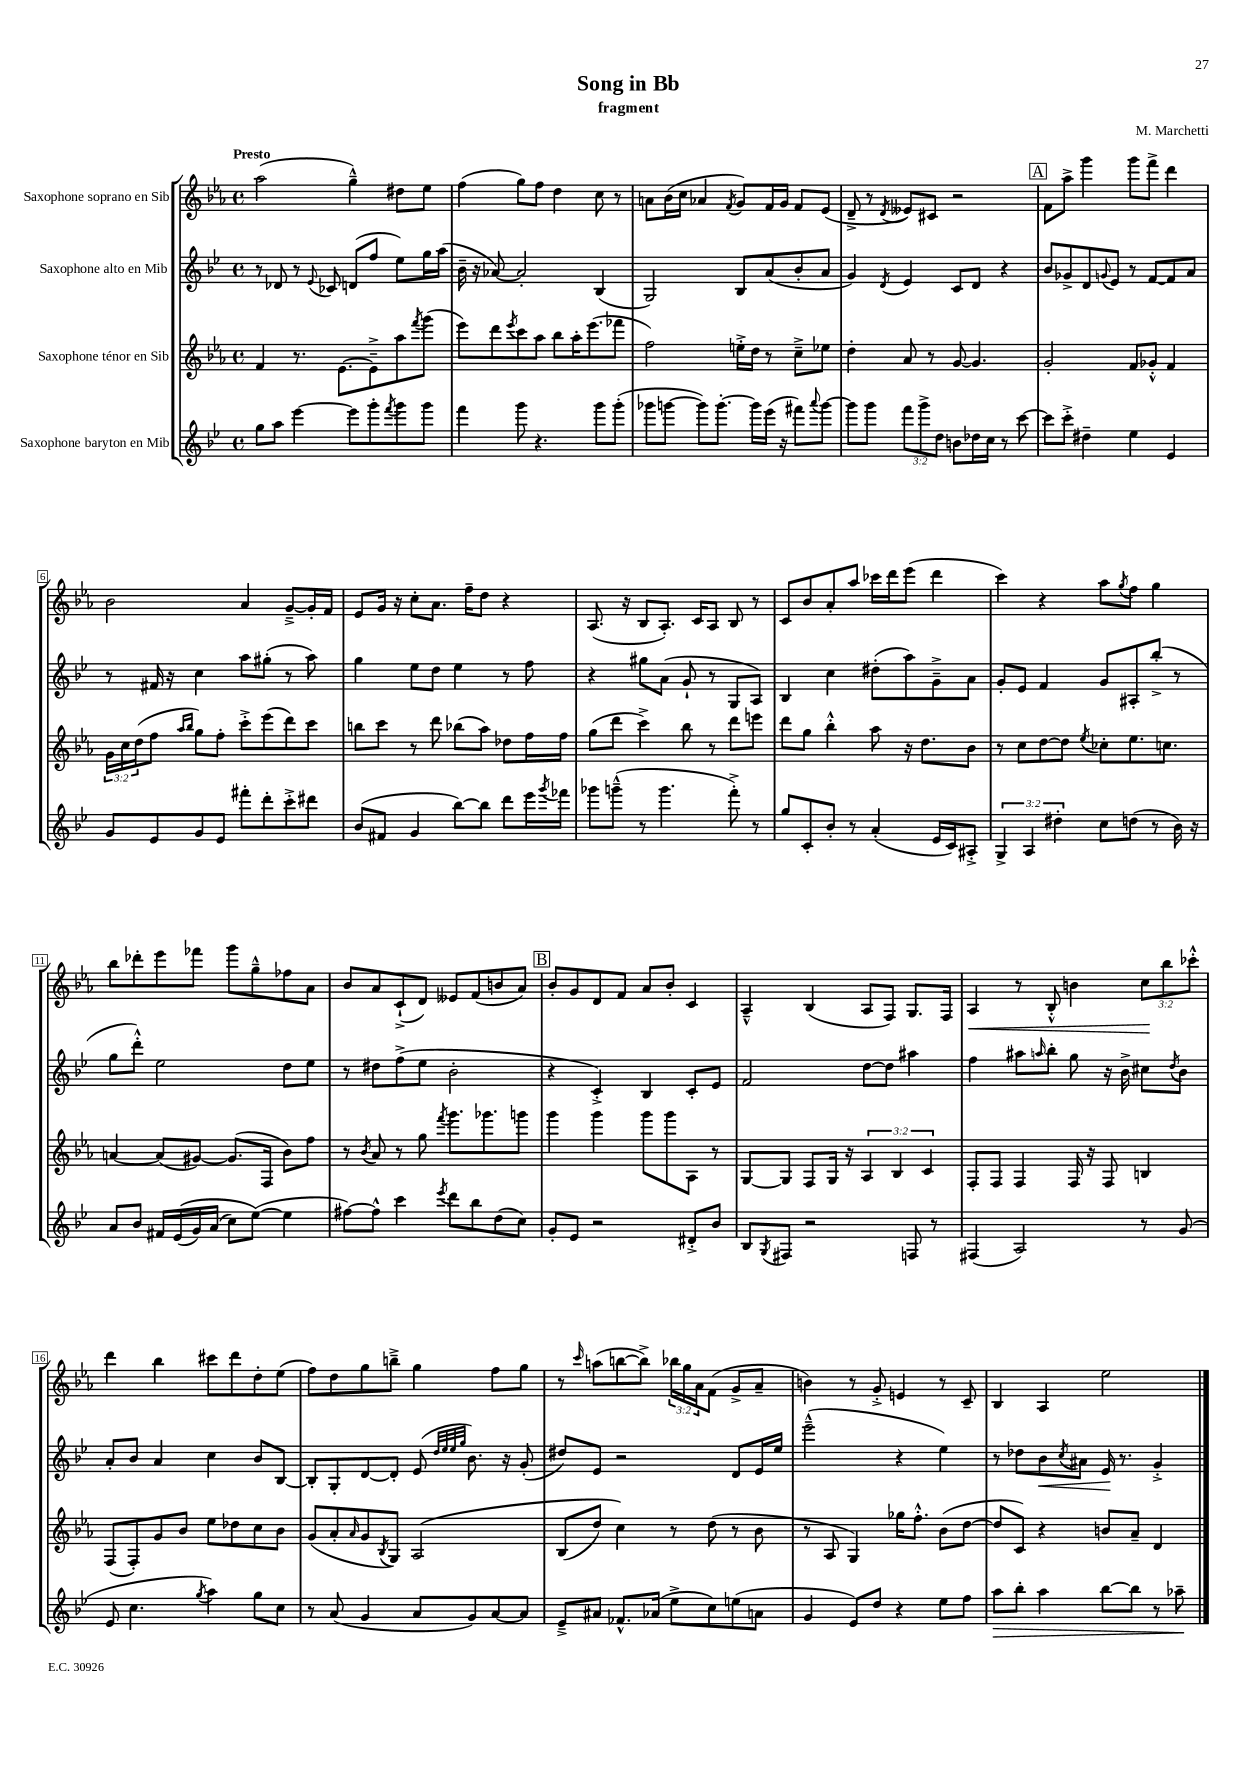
\header { title = "Song in Bb" composer = "M. Marchetti" subtitle = "fragment" }
<<
\new StaffGroup <<
\new Staff = "s0" \with { instrumentName = "Saxophone soprano en Sib" } {
    \clef treble \key ees \major \defaultTimeSignature \time 4/4 \override Staff.TupletNumber.text = #tuplet-number::calc-fraction-text \tempo "Presto"
    aes''2( g''4---^) dis''8 ees''8 |
    f''4( g''8) f''8 d''4 c''8 r8 |
    a'8 bes'16( c''16 aes'4 \acciaccatura { f'8 } g'8) f'16 g'16 f'8 ees'8( |
    d'8---> r8 \acciaccatura { d'8 } eeses'8) cis'8 r2 |
    \mark \markup { \box "A" } f'8 aes''8-> g'''4 g'''8 f'''8-> d'''4 |
    bes'2 aes'4 g'8~---> g'16-. f'16 |
    ees'8 g'16 r16 c''8-. aes'8. f''16-- d''8 r4 |
    aes8.( r16 bes8 aes8.-.) c'16 aes8 bes8 r8 |
    c'8 bes'8 aes'8-. aes''8 ces'''16 d'''16 ees'''8( d'''4 |
    c'''4) r4 aes''8 \acciaccatura { g''8 } f''8 g''4 |
    bes''8 des'''8-. ees'''8 fes'''8 g'''8 g''8---^ fes''8 aes'8 |
    bes'8 aes'8 c'8-!->( d'8) eeses'8 f'8( b'8 aes'8) |
    \mark \markup { \box "B" } bes'8-. g'8 d'8 f'8 aes'8 bes'8-. c'4 |
    aes4---^ bes4( aes8 f8) g8. f16 |
    aes4\< r8 bes8-.-^ b'4 \tuplet 3/2 { c''8\! bes''8 ces'''8-.-^ } |
    d'''4 bes''4 cis'''8 d'''8 d''8-. ees''8( |
    f''8) d''8 g''8 b''8---> g''4 f''8 g''8 |
    r8 \grace { c'''16 } a''8( b''8~ b''8->) \tuplet 3/2 { bes''16 g''16 aes'16 } f'8( g'8-> aes'8-- |
    b'4) r8 g'8-.-> e'4 r8 c'8-- |
    bes4 aes4 ees''2 \bar "|." |
}
\new Staff = "s1" \with { instrumentName = "Saxophone alto en Mib" } {
    \clef treble \key bes \major \defaultTimeSignature \time 4/4
    r8 des'8 r8 \appoggiatura { ees'8 } ces'8 d'8( f''8 ees''8) g''16 a''16( |
    bes'16-- r16 aes'8~) aes'2-. bes4( |
    g2) bes8 a'8( bes'8-. a'8 |
    g'4) \acciaccatura { d'8 } ees'4 c'8 d'8 r4 |
    \mark \markup { \box "A" } bes'8 ges'8-> d'8 \appoggiatura { g'8 } ees'8 r8 f'8~ f'8 a'8 |
    r8 fis'16 r16 c''4 a''8 gis''8-.( r8 a''8) |
    g''4 ees''8 d''8 ees''4 r8 f''8 |
    r4 gis''8 a'8( g'8-! r8 g8 a8) |
    bes4 c''4 dis''8-.( a''8) g'8---> a'8 |
    g'8-. ees'8 f'4 g'8 ais8-. bes''8-.->( r8 |
    g''8 d'''8-.-^) ees''2 d''8 ees''8 |
    r8 dis''8 f''8->( ees''8 bes'2-. |
    \mark \markup { \box "B" } r4 c'4-.->) bes4 c'8-. ees'8 |
    f'2 d''8~ d''8 ais''4 |
    f''4 ais''8 \grace { a''16 } bes''8-. g''8 r16 bes'16-> cis''8 \acciaccatura { d''8 } bes'8 |
    a'8-. bes'8 a'4 c''4 bes'8 bes8~ |
    bes8-. g8-. d'8~ d'8-. ees'8( \grace { d''32 ees''32 ees''32 g''32 } bes'8.) r16 g'8-.( |
    dis''8) ees'8 r2 d'8 ees'16 ees''16 |
    ees'''2---^( r4 ees''4) |
    r8 des''8 bes'8\< \acciaccatura { c''8 } ais'8 ees'16\! r8. g'4-.-> \bar "|." |
}
\new Staff = "s2" \with { instrumentName = "Saxophone ténor en Sib" } {
    \clef treble \key ees \major \defaultTimeSignature \time 4/4 \override Staff.TupletNumber.text = #tuplet-number::calc-fraction-text
    f'4 r8. ees'8.~ ees'8---> aes''8 \acciaccatura { f'''8 } g'''8( |
    ees'''8) d'''8 \acciaccatura { ees'''8 } c'''8 aes''8 bes''8 aes''16-. ees'''8.( fes'''8 |
    f''2) e''16-.-> d''16 r8 c''8---> ees''8 |
    d''4-. aes'8 r8 g'8~ g'4. |
    \mark \markup { \box "A" } g'2-. f'8 ges'8-.-^ f'4 |
    \tuplet 3/2 { g'16 c''16 d''16( } f''8 \grace { aes''16 bes''16 } g''8) f''8-. c'''8-.-> ees'''8( d'''8) c'''8 |
    b''8 c'''8 r8 d'''8 bes''8( aes''8) des''8 f''16 f''16 |
    g''8( d'''8 c'''4->) bes''8 r8 d'''8 e'''8 |
    d'''8 g''8 bes''4-.-^ aes''8 r16 d''8. bes'8 |
    r8 c''8 d''8~ d''8 \acciaccatura { ees''8 } ces''8-. ees''8. c''8. |
    a'4~ a'8( gis'8~) gis'8.( f16 bes'8) f''8 |
    r8 \acciaccatura { bes'8 } aes'8 r8 g''8 \acciaccatura { f'''8 } g'''8. ges'''8. g'''8 |
    \mark \markup { \box "B" } g'''4 g'''4 g'''8 g'''8 aes8 r8 |
    g8~ g8 f8 g16 r16 \tuplet 3/2 { aes4 bes4 c'4 } |
    f8-. f8 f4 f16 r16 f8 b4 |
    f8( f8-.) g'8 bes'8 ees''8 des''8 c''8 bes'8 |
    g'8( aes'8-. \grace { aes'16 } g'8 \acciaccatura { bes8 } g8) aes2\( |
    bes8( d''8) c''4\) r8 d''8( r8 bes'8 |
    r8 aes8 g4) ges''16 f''8.-.-^ bes'8( d''8~ |
    d''8 c'8) r4 b'8 aes'8-- d'4 \bar "|." |
}
\new Staff = "s3" \with { instrumentName = "Saxophone baryton en Mib" } {
    \clef treble \key bes \major \defaultTimeSignature \time 4/4 \override Staff.TupletNumber.text = #tuplet-number::calc-fraction-text
    g''8 a''8 ees'''4~ ees'''8 g'''8-. \acciaccatura { f'''8 } g'''8 g'''8 |
    f'''4 g'''8 r4. g'''8 g'''8-.( |
    ges'''8 g'''8~ g'''8) g'''8.~-. g'''16 ees'''16( r16 fis'''8) \appoggiatura { a'''8 } g'''8~ |
    g'''8 g'''8 \tuplet 3/2 { f'''8 g'''8-> d''8 } b'8 des''16 c''16 r8 c'''8~ |
    \mark \markup { \box "A" } c'''8 c'''8-.-> dis''4-- ees''4 ees'4 |
    g'8 ees'8 g'8 ees'8 fis'''8-. d'''8-. c'''8-.-> dis'''8 |
    bes'8( fis'8 g'4 bes''8~) bes''8 d'''8 ees'''16 \acciaccatura { g'''8 } fes'''16 |
    ges'''8 g'''8---^( r8 g'''4. f'''8-.->) r8 |
    g''8 c'8-. bes'8-. r8 a'4-.( ees'16 c'16) ais8-.-> |
    \tuplet 3/2 { g4-> a4 dis''4-. } c''8 d''8( r8 bes'16) r16 |
    a'8 bes'8 fis'16 ees'16(\( g'16) a'16( c''8) ees''8~(\) ees''4 |
    fis''8~) fis''8-^ c'''4 \acciaccatura { ees'''8 } d'''8 bes''8 d''8( c''8) |
    \mark \markup { \box "B" } g'8-. ees'8 r2 dis'8-.-> bes'8 |
    bes8 \acciaccatura { g8 } fis8 r2 f8 r8 |
    fis4( a2) r8 g'8( |
    ees'8 c''4. \acciaccatura { g''8 } a''4) g''8 c''8 |
    r8 a'8( g'4 a'8 g'8) a'8~ a'8 |
    ees'8---> ais'8 fes'8.-^ aes'16( ees''8-> c''8) e''8( a'8 |
    g'4 ees'8) d''8 r4 ees''8 f''8 |
    a''8\> bes''8-. a''4 bes''8~ bes''8 r8 aes''8--\! \bar "|." |
}
>>
>>
\layout { \context { \Score \override BarNumber.stencil = #(make-stencil-boxer 0.1 0.3 ly:text-interface::print) } }
